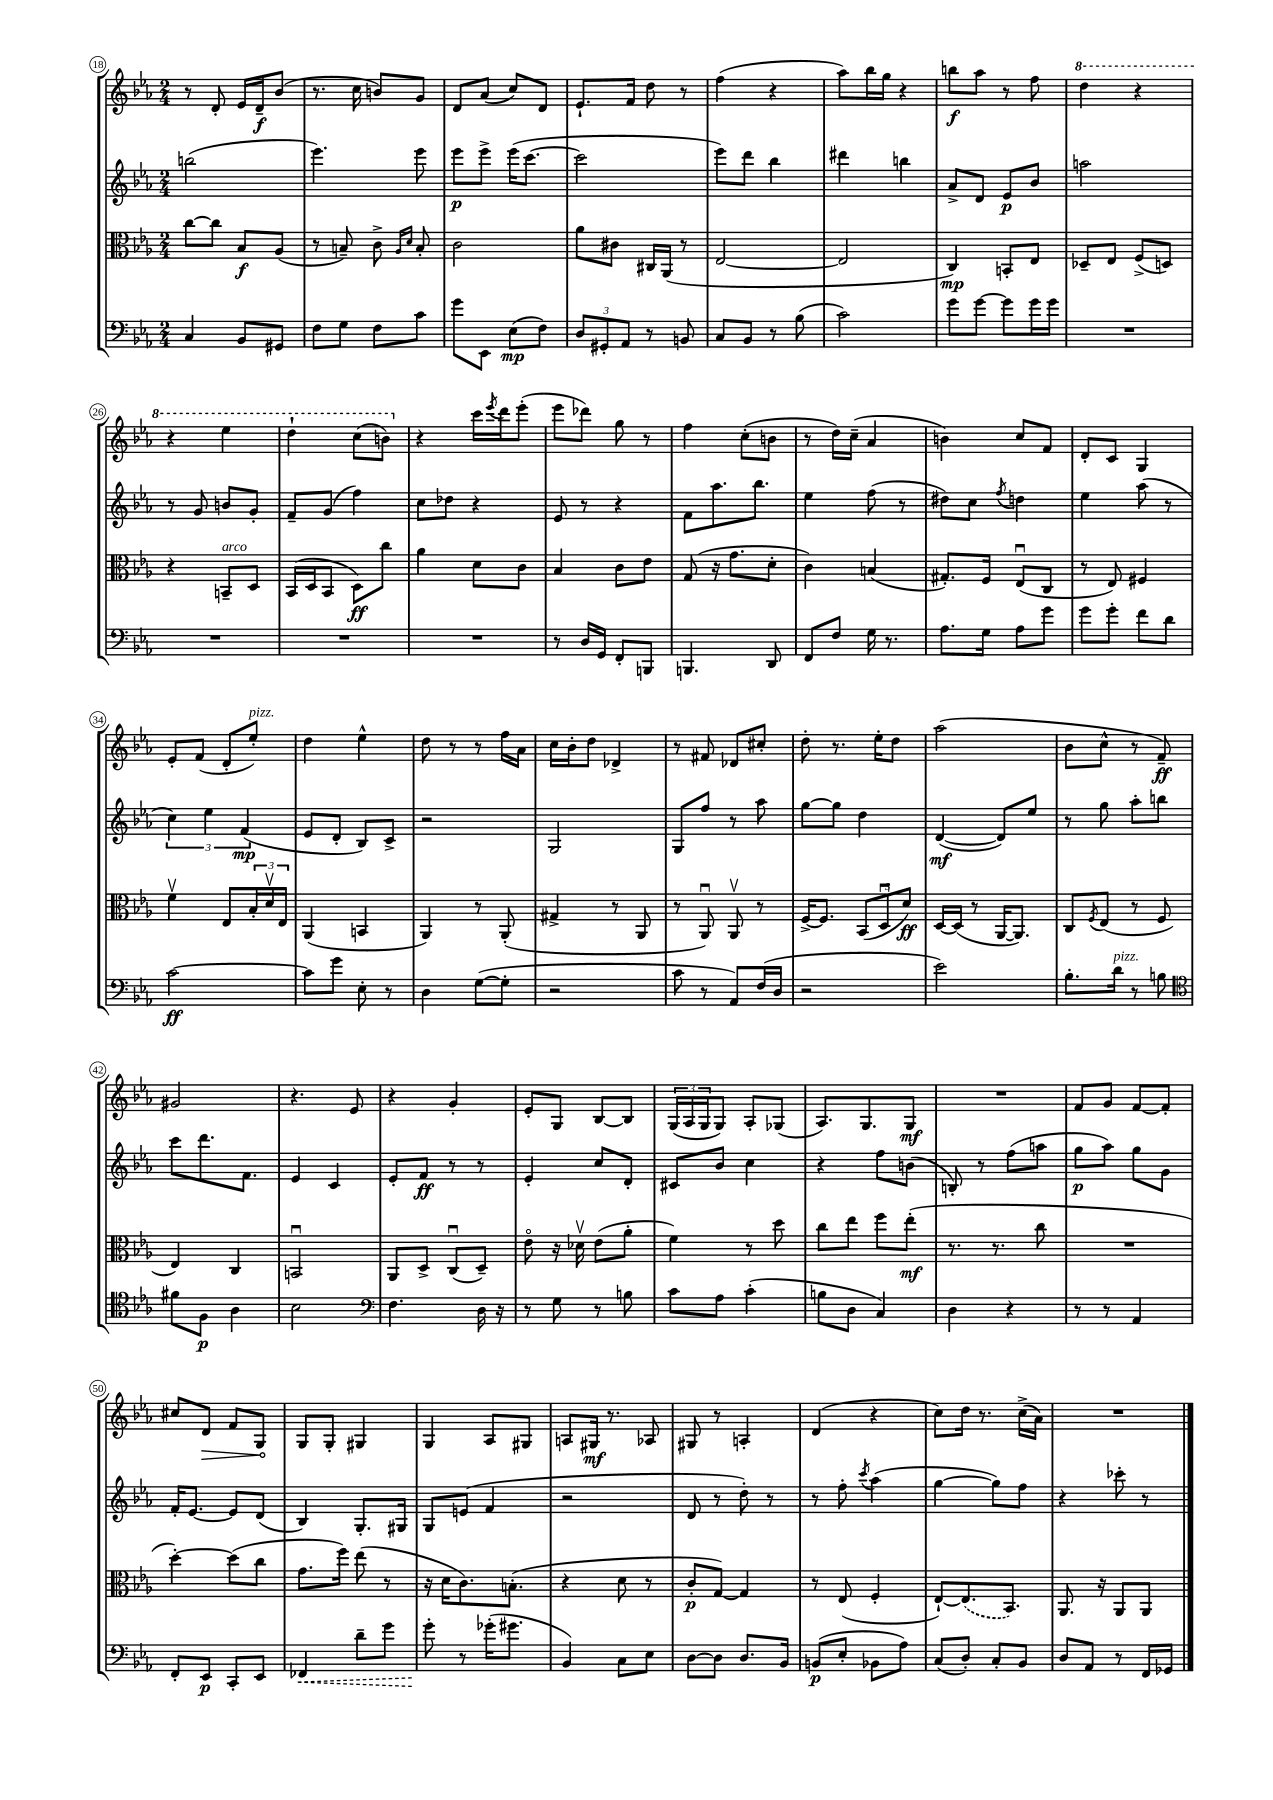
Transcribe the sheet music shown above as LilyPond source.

<<
\new StaffGroup <<
\new Staff = "s0" {
    \clef treble \key ees \major \numericTimeSignature \time 2/4
    r8 d'8-. ees'16 d'16--\f bes'8( |
    r8. c''16 b'8) g'8 |
    d'8 aes'8( c''8) d'8 |
    ees'8.-! f'16 d''8 r8 |
    f''4( r4 |
    aes''8) bes''16 g''16 r4 |
    b''8\f aes''8 r8 f''8 |
    \ottava #1 d'''4 r4 |
    r4 ees'''4 |
    d'''4-! c'''8( b''8) \ottava #0 |
    r4 c'''16 \acciaccatura { ees'''8 } d'''16 ees'''8-.( |
    ees'''8 des'''8) g''8 r8 |
    f''4 c''8-.( b'8 |
    r8 d''16) c''16--( aes'4 |
    b'4) c''8 f'8 |
    d'8-. c'8 g4 |
    ees'8-. f'8( d'8-. ees''8-.^\markup { \italic "pizz." }) |
    d''4 ees''4-^ |
    d''8 r8 r8 f''16 aes'16 |
    c''16 bes'16-. d''8 des'4-> |
    r8 fis'8 des'8 cis''8-. |
    d''8-. r8. ees''16-. d''8 |
    aes''2( |
    bes'8 c''8-^ r8 f'8--\ff) |
    gis'2 |
    r4. ees'8 |
    r4 g'4-. |
    ees'8-. g8 bes8~ bes8 |
    \tuplet 3/2 { g16( aes16 g16 } g8) aes8-. ges8( |
    aes8.) g8. g8\mf |
    R2 |
    f'8 g'8 f'8~ f'8-. |
    cis''8 \once \override Hairpin.circled-tip = ##t d'8\> f'8 g8\! |
    g8 g8-. gis4 |
    g4 aes8 gis8 |
    a8 gis16\mf r8. aes8 |
    gis8 r8 a4-. |
    d'4( r4 |
    c''8) d''16 r8. c''16->( aes'16) |
    R2 \bar "|." |
}
\new Staff = "s1" {
    \clef treble \key ees \major \numericTimeSignature \time 2/4
    b''2( |
    ees'''4.) ees'''8 |
    ees'''8\p ees'''8-> ees'''16( c'''8.~ |
    c'''2 |
    ees'''8) d'''8 bes''4 |
    dis'''4 b''4 |
    aes'8-> d'8 ees'8\p bes'8 |
    a''2 |
    r8 g'8 b'8 g'8-. |
    f'8-- g'8( f''4) |
    c''8 des''8 r4 |
    ees'8 r8 r4 |
    f'8 aes''8. bes''8. |
    ees''4 f''8( r8 |
    dis''8) c''8 \acciaccatura { f''8 } d''4 |
    ees''4 aes''8( r8 |
    \tuplet 3/2 { c''4) ees''4 f'4\mp( } |
    ees'8 d'8-. bes8) c'8-> |
    r2 |
    g2 |
    g8 f''8 r8 aes''8 |
    g''8~ g''8 d''4 |
    d'4~\mf( d'8) ees''8 |
    r8 g''8 aes''8-. b''8 |
    c'''8 d'''8. f'8. |
    ees'4 c'4 |
    ees'8-. f'8\ff r8 r8 |
    ees'4-. c''8 d'8-. |
    cis'8 bes'8 c''4 |
    r4 f''8 b'8( |
    b8-.) r8 f''8( a''8 |
    g''8\p aes''8) g''8 g'8 |
    f'16-. ees'8.~ ees'8 d'8( |
    bes4) g8.-. gis16 |
    g8 e'8( f'4 |
    r2 |
    d'8 r8 d''8-.) r8 |
    r8 f''8-. \acciaccatura { c'''8 } aes''4( |
    g''4~ g''8) f''8 |
    r4 ces'''8-. r8 \bar "|." |
}
\new Staff = "s2" {
    \clef alto \key ees \major \numericTimeSignature \time 2/4
    c''8~ c''8 bes8\f aes8( |
    r8 b8--) c'8-> \grace { aes16 d'16 } b8-. |
    c'2 |
    aes'8 cis'8 cis16 aes,16( r8 |
    ees2~ |
    ees2 |
    c4\mp) b,8-. ees8 |
    des8-- ees8 f8->( d8) |
    r4 b,8--^\markup { \italic "arco" } d8 |
    bes,16( d16 bes,8 d8\ff) c''8 |
    aes'4 d'8 c'8 |
    bes4 c'8 ees'8 |
    g8( r16 g'8. d'8-. |
    c'4) b4( |
    gis8.-.) f16 ees8\downbow( c8 |
    r8 ees8) fis4 |
    f'4\upbow ees8 \tuplet 3/2 { bes16-. d'16\upbow ees16 } |
    aes,4( b,4 |
    aes,4) r8 aes,8-.( |
    gis4-> r8 aes,8 |
    r8 aes,8\downbow) aes,8\upbow r8 |
    f16~-> f8. \tuplet 3/2 { bes,8( d8\downbow d'8\ff) } |
    d16~ d16( r8 aes,16~ aes,8.) |
    c8 \acciaccatura { f8 } ees8( r8 f8 |
    ees4) c4 |
    b,2\downbow |
    aes,8 d8-> c8\downbow( d8--) |
    ees'8\flageolet r16 des'16\upbow ees'8( aes'8-. |
    f'4) r8 d''8 |
    c''8 ees''8 f''8 ees''8-.\mf( |
    r8. r8. c''8 |
    R2 |
    d''4~-.) d''8( c''8 |
    g'8. f''16) ees''8( r8 |
    r16 d'16 c'8.) b8.-.( |
    r4 d'8 r8 |
    c'8-.\p g8~) g4 |
    r8 ees8( f4-. |
    ees8~-!) \once \slurDashed ees8.( bes,8.) |
    aes,8. r16 aes,8 aes,8 \bar "|." |
}
\new Staff = "s3" {
    \clef bass \key ees \major \numericTimeSignature \time 2/4
    c4 bes,8 gis,8 |
    f8 g8 f8 c'8 |
    g'8 ees,8 ees8\mp( f8) |
    \tuplet 3/2 { d8 gis,8-. aes,8 } r8 b,8 |
    c8 bes,8 r8 bes8( |
    c'2) |
    g'8 g'8~ g'8 g'16 g'16 |
    R2 |
    R2 |
    R2 |
    R2 |
    r8 d16 g,16 f,8-. b,,8 |
    b,,4. d,8 |
    f,8 f8 g16 r8. |
    aes8. g16 aes8 g'8 |
    g'8 g'8-. f'8 d'8 |
    c'2~\ff |
    c'8 g'8 ees8-. r8 |
    d4 g8~( g8-. |
    r2 |
    c'8 r8 aes,8) f16( d16 |
    r2 |
    ees'2) |
    bes8.-. d'16^\markup { \italic "pizz." } r8 b8 |
    \clef tenor fis'8 f8\p aes4 |
    bes2 |
    \clef bass f4. d16 r16 |
    r8 g8 r8 b8 |
    c'8 aes8 c'4-.( |
    b8 d8 c4) |
    d4 r4 |
    r8 r8 aes,4 |
    f,8-. ees,8\p c,8-. ees,8 |
    \once \override Hairpin.style = #'dashed-line fes,4\< d'8-- g'8 |
    g'8-.\! r8 ges'16-.( gis'8. |
    bes,4) c8 ees8 |
    d8~ d8 d8. bes,16 |
    b,8\p( ees8-. bes,8 aes8) |
    c8( d8-.) c8-. bes,8 |
    d8 aes,8 r8 f,16 ges,16 \bar "|." |
}
>>
>>
\layout { \context { \Score currentBarNumber = #18 \override BarNumber.stencil = #(make-stencil-circler 0.1 0.3 ly:text-interface::print) } }
